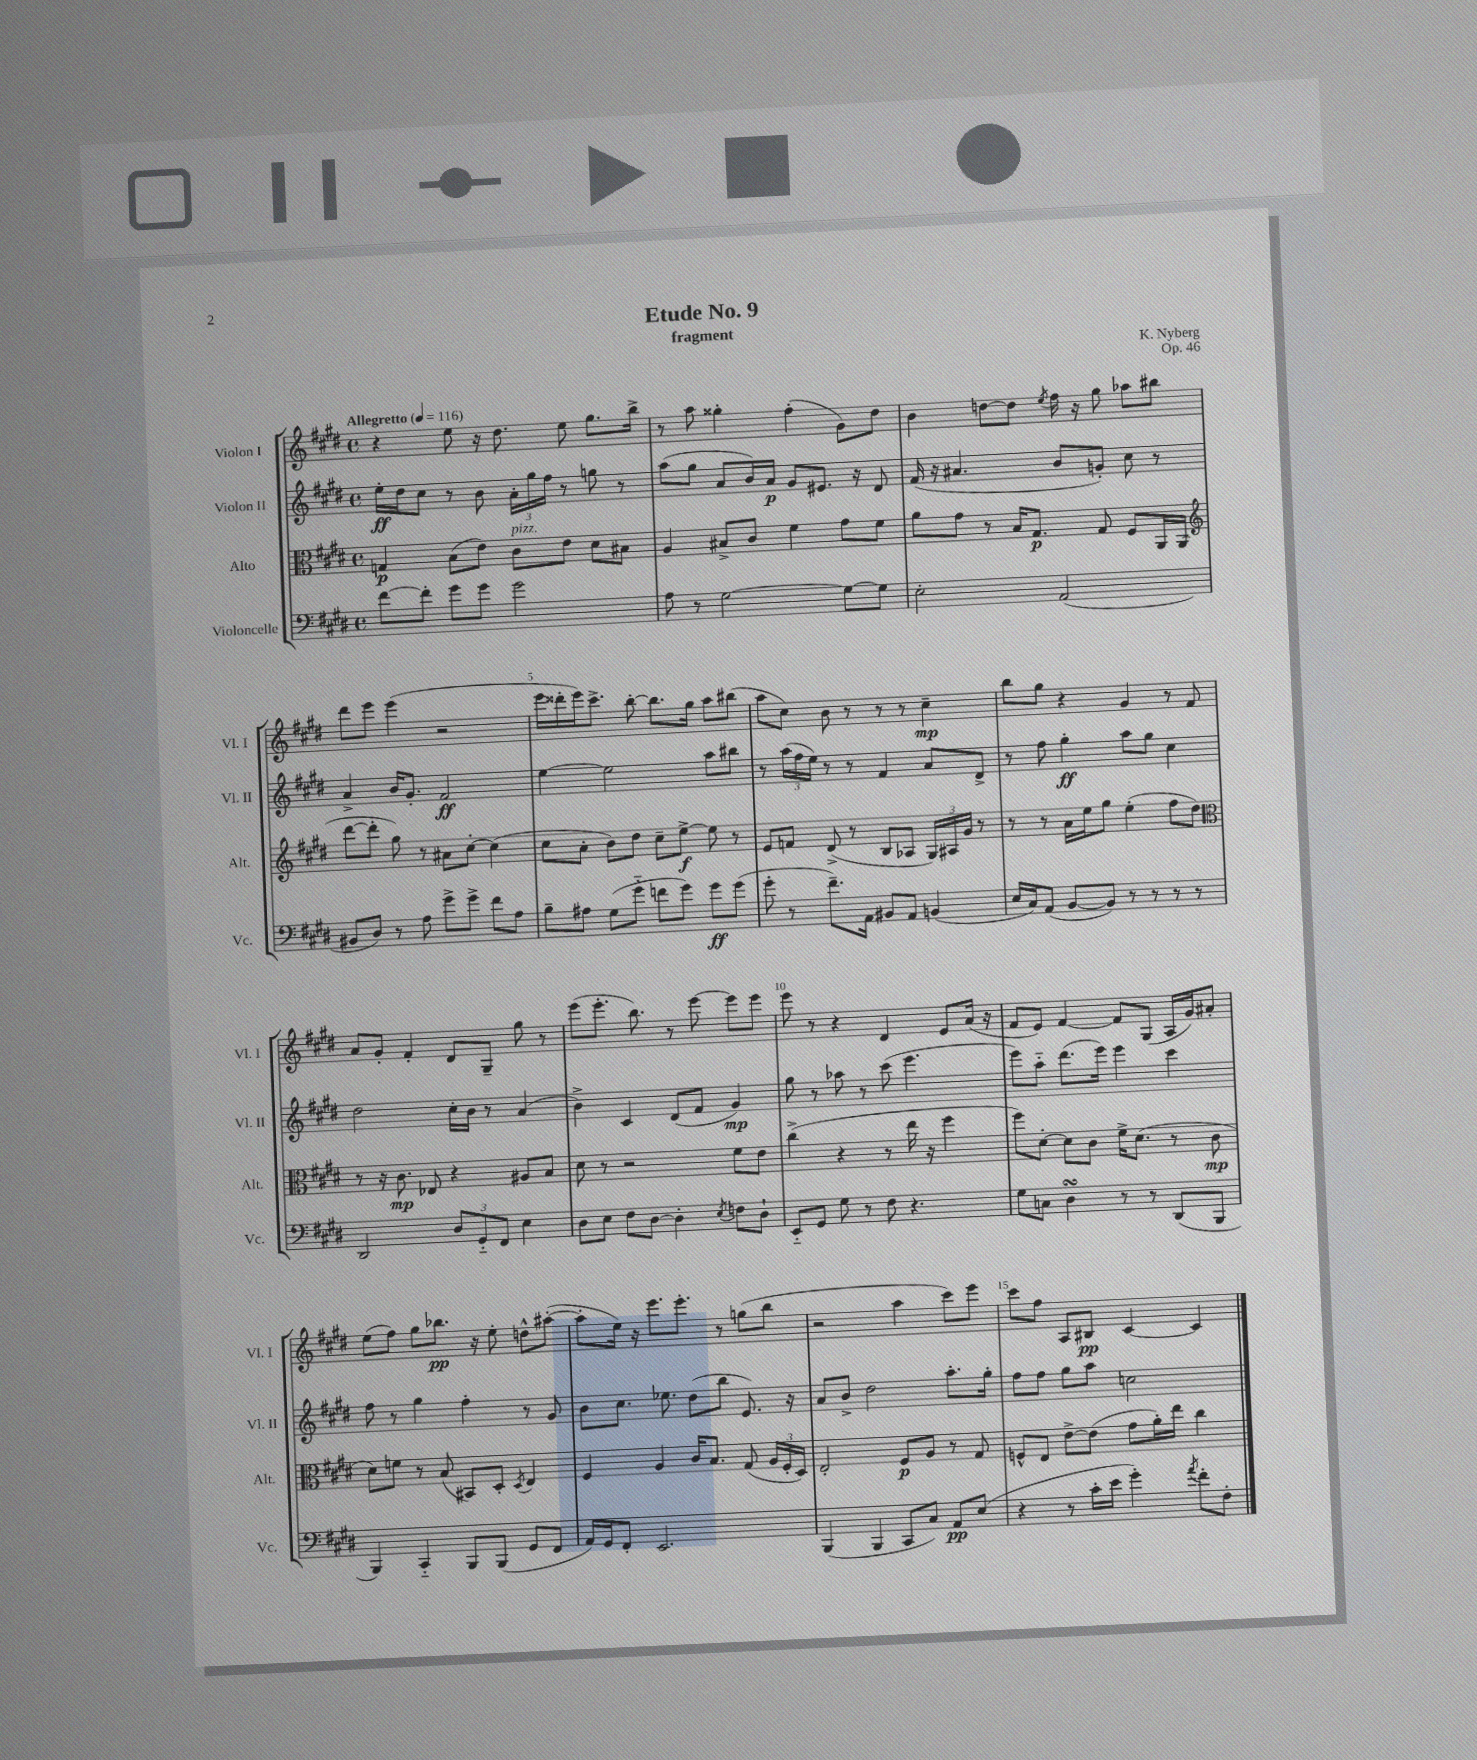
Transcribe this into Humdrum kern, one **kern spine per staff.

**kern	**dynam	**kern	**dynam	**kern	**dynam	**kern	**dynam
*part4	*part4	*part3	*part3	*part2	*part2	*part1	*part1
*staff4	*staff4	*staff3	*staff3	*staff2	*staff2	*staff1	*staff1
*I"Violoncelle	*	*I"Alto	*	*I"Violon II	*	*I"Violon I	*
*I'Vc.	*	*I'Alt.	*	*I'Vl. II	*	*I'Vl. I	*
*clefF4	*	*clefC3	*	*clefG2	*	*clefG2	*
*k[f#c#g#d#]	*	*k[f#c#g#d#]	*	*k[f#c#g#d#]	*	*k[f#c#g#d#]	*
*M4/4	*	*M4/4	*	*M4/4	*	*M4/4	*
*met(c)	*	*met(c)	*	*met(c)	*	*met(c)	*
*MM116	*	*MM116	*	*MM116	*	*MM116	*
=1	=1	=1	=1	=1	=1	=1	=1
!	!	!	!	!	!	!LO:TX:a:B:t=Allegretto	!
[8f#\L	.	4Gn/	p	16ee'\LL	ff	4r	.
.	.	.	.	16dd#\J	.	.	.
8f#'\J]	.	.	.	8cc#\J	.	.	.
8g#\L	.	(8B\L	.	8r	.	8ee\	.
8g#\J	.	8e\J)	.	8b\	.	16r	.
.	.	.	.	.	.	8.dd#\	.
!	!	!LO:TX:a:i:t=pizz.	!	!	!	!	!
2g#\	.	8c#\L	.	24a'\LL	.	.	.
.	.	.	.	24gg#\	.	.	.
.	.	.	.	24ff#\JJ	.	.	.
.	.	8e\J	.	8r	.	8ee\	.
.	.	8d#\L	.	8ggn\	.	8.gg#\L	.
.	.	8B#X\J	.	8r	.	.	.
.	.	.	.	.	.	16bb^\Jk	.
=2	=2	=2	=2	=2	=2	=2	=2
8A\	.	4A/	.	(8aa\L	.	8r	.
8r	.	.	.	8gg#\J	.	8aa\	.
[2G#\	.	8B#X^/L	.	8a/L	.	4gg##X'\	.
.	.	8c#/J	.	16b/L)	.	.	.
.	.	.	.	16a/JJ	p	.	.
.	.	4f#\	.	8g#/L	.	(4ff#'\	.
.	.	.	.	8.e#X/J	.	.	.
8G#\L_	.	8g#\L	.	.	.	8g#\L)	.
.	.	.	.	16r	.	.	.
8G#\J]	.	8f#\J	.	8d#/	.	8dd#\J	.
=3	=3	=3	=3	=3	=3	=3	=3
2E'\	.	8a\L	.	(16f#/	.	4b\	.
.	.	.	.	16r	.	.	.
.	.	8g#\J	.	4.a#X/	.	.	.
.	.	8r	.	.	.	[8ddn\L	.
.	.	16B/KL	.	.	.	8dd\J]	.
.	.	8.G#/J	p	.	.	.	.
.	.	.	.	.	.	8qee/	.
(2AA/	.	.	.	8b/L	.	16ff#\	.
.	.	.	.	.	.	16r	.
.	.	8G#/	.	8gn'/J)	.	8gg#\	.
.	.	8F#/L	.	8cc#\	.	8aa-X\L	.
.	.	16AA/L	.	8r	.	8bb#X\J	.
.	.	(16AA/JJ	.	.	.	.	.
!!LO:LB:g=z
=4	=4	=4	=4	=4	=4	=4	=4
*	*	*clefG2	*	*	*	*	*
8BB#X/L	.	[8ddd#\L	.	4a^/	.	8ddd#\L	.
8D#/J)	.	8ddd#'\J]	.	.	.	8eee\J	.
8r	.	8gg#\)	.	16b/KL	.	(4eee\	.
.	.	.	.	8.g#'/J	.	.	.
8A\	.	8r	.	.	.	.	.
8g#^\L	.	8a#X\L	.	2f#/	ff	2r	.
8g#^\J	.	[8cc#'\J	.	.	.	.	.
8f#\L	.	(4cc#\]	.	.	.	.	.
8A\J	.	.	.	.	.	.	.
=5	=5	=5	=5	=5	=5	=5	=5
8B~\L	.	8cc#\L	.	[4ee\	.	16eee\LL	.
.	.	.	.	.	.	16ddd##X'\	.
8A#X\J	.	8a'\J	.	.	.	16eee\J)	.
.	.	.	.	.	.	8.ccc#^\J	.
(8G#\L	.	8b\L)	.	2ee\]	.	.	.
8g#\J	.	8dd#\J	.	.	.	[8bb'\	.
8fn\L	.	8cc#~\L	.	.	.	8.bb\L]	.
8g#\J)	.	[8ee^\J	f	.	.	.	.
.	.	.	.	.	.	16gg#\Jk	.
8g#\L	ff	8ee\]	.	8aa\L	.	8aa\L	.
(8g#\J	.	8r	.	8bb#X\J	.	(8bb#X\J	.
=6	=6	=6	=6	=6	=6	=6	=6
8g#'\	.	8e/L	.	8r	.	8aa\L	.
8r	.	8fn/J	.	(24aa\LL	.	8cc#\J)	.
.	.	.	.	24ff#\	.	.	.
.	.	.	.	24ee\JJ)	.	.	.
8.f#~\L)	.	(8d#^/	.	8r	.	8b\	.
.	.	8r	.	8r	.	8r	.
16AA\Jk	.	.	.	.	.	.	.
8BB#X/L	.	8B/L	.	4f#/	.	8r	.
8AA/J	.	8A-X/J	.	.	.	8r	.
(4BBn/	.	24G#/LL)	.	8a/L	.	4cc#~\	mp
.	.	24A#X/	.	.	.	.	.
.	.	24g#/JJ	.	.	.	.	.
.	.	8r	.	8d#^/J	.	.	.
=7	=7	=7	=7	=7	=7	=7	=7
16E/LL	.	8r	.	8r	.	8bb\L	.
16C#/J)	.	.	.	.	.	.	.
(8AA/J	.	8r	.	8ff#\	.	8gg#\J	.
[8BB/L	.	16a\LL	.	4gg#'\	ff	4r	.
.	.	16ee\J	.	.	.	.	.
8BB/J])	.	8gg#\J	.	.	.	.	.
8r	.	(4ee'\	.	8aa\L	.	4g#/	.
8r	.	.	.	8gg#\J	.	.	.
8r	.	8ff#\L	.	4cc#\	.	8r	.
8r	.	8dd#\J)	.	.	.	8f#/	.
!!LO:LB:g=z
=8	=8	=8	=8	=8	=8	=8	=8
*	*	*clefC3	*	*	*	*	*
2DD#/	.	8r	.	2dd#\	.	8a/L	.
.	.	16r	.	.	.	8g#'/J	.
.	.	8.c#\	mp	.	.	.	.
.	.	.	.	.	.	4f#'/	.
.	.	8E-X/	.	.	.	.	.
12D#/L	.	4r	.	16cc#'\LL	.	8d#/L	.
.	.	.	.	16b\JJ	.	.	.
12GG#/	.	.	.	.	.	.	.
.	.	.	.	8r	.	8G#~/J	.
12FF#/J	.	.	.	.	.	.	.
4E\	.	8A#X/L	.	(4a/	.	8gg#\	.
.	.	8B/J	.	.	.	8r	.
=9	=9	=9	=9	=9	=9	=9	=9
8D#\L	.	8d#\	.	4b^\)	.	(8eee\L	.
8E\J	.	8r	.	.	.	8.eee'\J	.
8F#\L	.	2r	.	4c#/	.	.	.
.	.	.	.	.	.	8.bb\)	.
[8D#\J	.	.	.	.	.	.	.
4D#'\]	.	.	.	(8d#/L	.	8r	.
.	.	.	.	8f#/J	.	[8eee\	.
8qE/	.	.	.	.	.	.	.
8Fn\L	.	8f#\L	.	4g#/)	mp	8eee\L]	.
8D#`\J	.	8e\J	.	.	.	8eee\J	.
=10	=10	=10	=10	=10	=10	=10	=10
8EE/L	.	(4cc#^\	.	8gg#\	.	8eee\	.
8GG#/J	.	.	.	8r	.	8r	.
8G#\	.	4r	.	8aa-X\	.	4r	.
8r	.	.	.	8r	.	.	.
8F#\	.	8r	.	(8ccc#\	.	4d#/	.
4.r	.	16ee\	.	4.eee\	.	.	.
.	.	16r	.	.	.	.	.
.	.	4ff#\	.	.	.	8e/L	.
.	.	.	.	.	.	(16a/Jk	.
.	.	.	.	.	.	16r	.
=11	=11	=11	=11	=11	=11	=11	=11
8G#\L	.	8ff#\L)	.	8eee\L)	.	8f#/L	.
8Cn\J	.	[8d#'\J	.	8aa\J	.	8e/J)	.
4D#sSsS\	.	8d#\L]	.	(8.ddd#\L	.	[4f#/	.
.	.	8c#\J	.	.	.	.	.
.	.	.	.	16eee\Jk)	.	.	.
8r	.	16f#^\KL	.	4eee\	.	8f#/L]	.
.	.	(8.d#\J	.	.	.	.	.
8r	.	.	.	.	.	(8G#/J	.
(8DD#/L	.	8r	.	4ccc#\	.	16A/LL	.
.	.	.	.	.	.	16g#/J)	.
8BBB/J	.	8c#\	mp	.	.	8a#X'/J	.
!!LO:LB:g=z
=12	=12	=12	=12	=12	=12	=12	=12
4BBB/)	.	8d#\L)	.	8ff#\	.	(8ee\L	.
.	.	8fn\J	.	8r	.	8ff#\J)	.
4CC#/	.	8r	.	4gg#\	.	8gg#\L	.
.	.	(8B/	.	.	.	8.bb-X\J	pp
8BBB/L	.	8BB#X/L)	.	4ff#'\	.	.	.
.	.	.	.	.	.	16r	.
(8BBB/J	.	8D#'/J	.	.	.	8ee'\	.
.	.	8qD#/	.	.	.	.	.
8GG#/L	.	4E/	.	8r	.	8ddn^^\L	.
8FF#/J	.	.	.	8g#/	.	([8aa#X'\J	.
=13	=13	=13	=13	=13	=13	=13	=13
16AA/LL)	.	4F#/	.	8b\L	.	8aa#'\L]	.
16GG#/J	.	.	.	.	.	.	.
8FF#'/J	.	.	.	8.cc#\J	.	16ee\Jk)	.
.	.	.	.	.	.	16r	.
2.EE/	.	4A/	.	.	.	8.eee\L	.
.	.	.	.	8.ee-X\	.	.	.
.	.	.	.	.	.	8.eee'\J	.
.	.	16c#/KL	.	(8dd#\L	.	.	.
.	.	8.B/J	.	.	.	.	.
.	.	.	.	8bb\J	.	8r	.
.	.	(8G#/	.	8.e/)	.	(8ggn\L	.
.	.	24A/LL	.	.	.	8bb\J	.
.	.	24F#'/	.	.	.	.	.
.	.	.	.	16r	.	.	.
.	.	24D#/JJ)	.	.	.	.	.
=14	=14	=14	=14	=14	=14	=14	=14
(4BBB/	.	2E'/	.	8a/L	.	2r	.
.	.	.	.	8b^/J	.	.	.
4BBB/	.	.	.	2dd#\	.	.	.
8CC#/L	.	8F#/L	p	.	.	4aa\	.
8C#/J)	.	8A/J	.	.	.	.	.
8AA/L	pp	8r	.	8.aa'\L	.	8ccc#\L)	.
(8E/J	.	8G#/	.	.	.	8eee\J	.
.	.	.	.	16gg#'\Jk	.	.	.
=15	=15	=15	=15	=15	=15	=15	=15
4r	.	8Fn^^/L	.	8ff#\L	.	8ccc#\L	.
.	.	8E/J	.	8ff#\J	.	8ff#\J	.
8r	.	[8e^\L	.	8gg#\L	.	8A/L	.
16c#'\LL	.	(8e\J]	.	8aa\J	.	8B#X/J	pp
16e\JJ	.	.	.	.	.	.	.
4g#'\)	.	8g#\L	.	2ccn\	.	[4c#/	.
.	.	16a'\L)	.	.	.	.	.
.	.	16ee\JJ	.	.	.	.	.
8qa/	.	.	.	.	.	.	.
8f#'\L	.	4cc#\	.	.	.	4c#/]	.
8F#'\J	.	.	.	.	.	.	.
==	==	==	==	==	==	==	==
*-	*-	*-	*-	*-	*-	*-	*-
